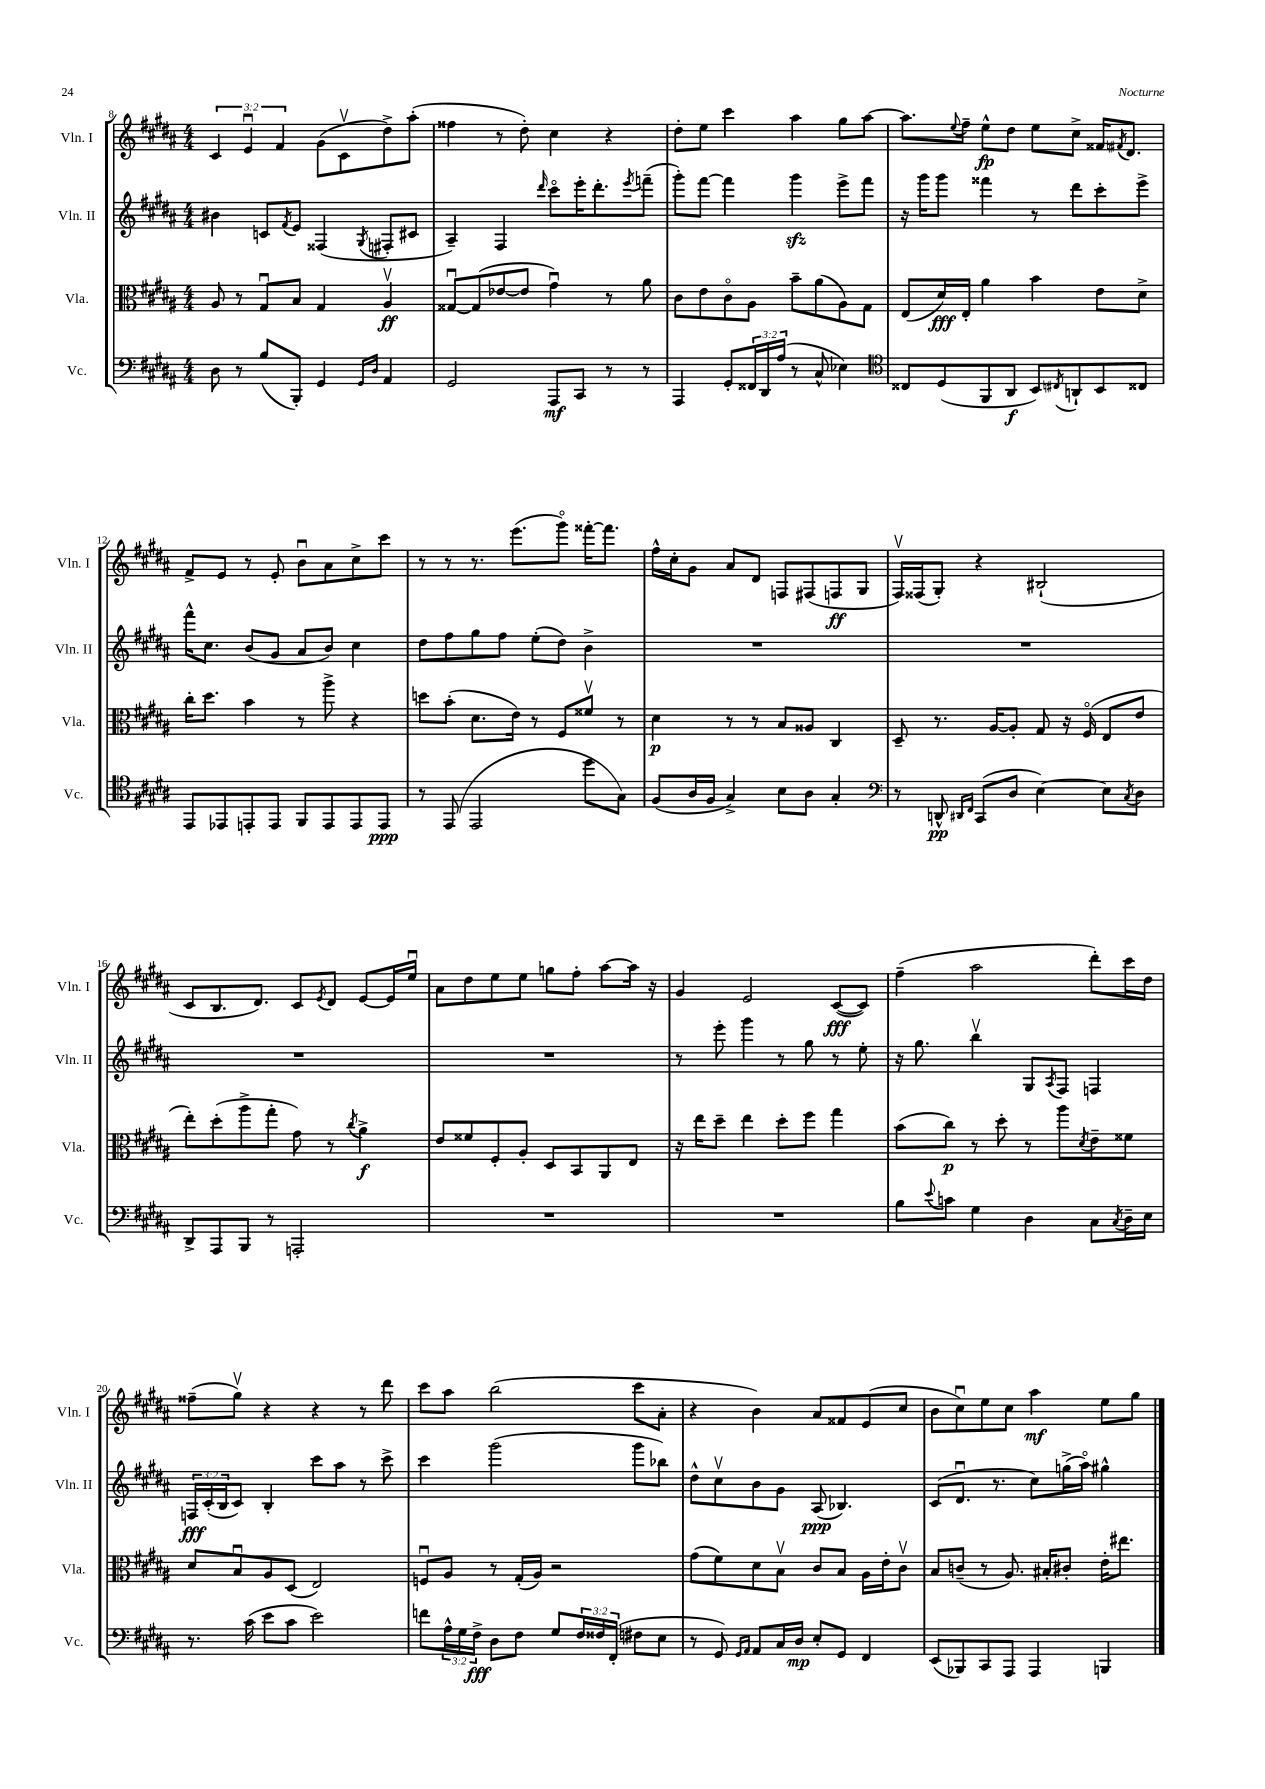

**kern	**kern	**kern	**kern
*staff4	*staff3	*staff2	*staff1
*clefF4	*clefC3	*clefG2	*clefG2
*k[f#c#g#d#a#]	*k[f#c#g#d#a#]	*k[f#c#g#d#a#]	*k[f#c#g#d#a#]
*M4/4	*M4/4	*M4/4	*M4/4
8D#\	8A#/	4b#\	6c#/
8r	8r	.	.
.	.	.	6eu/
(8B/L	8G#u/L	8c/L	.
.	.	.	6f#/
.	.	8qf#/	.
8BBB'/J)	8B/J	8e/J	.
4GG#/	4G#/	(4F##/	(8g#\L
.	.	.	8c#v\
16qqGG#/LL	.	.	.
16qqD#/JJ	.	8qG#/	.
4AA#/	4A#v/	8F#'/L	8dd#^\)
.	.	8c#/J	(8aa#'\J
=	=	=	=
2GG#/	[8G##u/L	4A#~/)	4ff##\
.	(8G##/]	.	.
.	[8e-/	4F#/	8r
.	8e-/]J	.	8dd#'\)
.	.	16qqddd#/	.
8AAA#/L	4g#u\)	8ccc#o\L	4cc#\
8CC#/J	.	16eee'\K	.
.	.	8.ddd#'\	.
8r	8r	.	4r
.	.	8qeee/	.
8r	8a#\	(8fff~\J	.
=	=	=	=
4AAA#/	8c#\L	8ggg#'\L)	8dd#'\L
.	8e\	[8fff#\J	8ee\J
8GG#'/L	8c#o\	4fff#\]	4ccc#\
24FF##/L	8A#\J	.	.
24DD#/	.	.	.
(24A#/JJ	.	.	.
8r	8b~\L	4ggg#\	4aa#\
8C#^^/	(8a#\	.	.
4E-\)	8A#\)	8eee^\L	8gg#\L
.	8G#\J	8fff#\J	[8aa#\J
=	=	=	=
*clefC4	*	*	*
8C##/L	(8E/L	16r	8.aa#\]L
.	.	16ggg#\LK	.
(8D#/	16d#/L)	8ggg#\J	.
.	.	.	8qqee/
.	16E'/JJ	.	16ff#~\Jk
8FF#/	4a#\	4fff##\	8ee^^\L
8AA#/J	.	.	8dd#\J
8BB/L)	4b\	8r	8ee\L
8qC#/	.	.	.
8AA`/	.	8ddd#\L	8cc#^\J
8BB/	8e\L	8ccc#'\	16f##/LK
.	.	.	8qf#/
.	.	.	8.d#/J
8C##/J	8d#^\J	8eee^\J	.
=	=	=	=
8EE/L	16cc#'\LK	16fff#^^\LK	8f#^/L
.	8.dd#\J	8.cc#\J	.
8EE-/	.	.	8e/J
8EE'/	4b\	(8b/L	8r
8EE/J	.	8g#/J	8e'/
8FF#/L	8r	8a#/L	8bu\L
8EE/	8aa#^\	8b/J)	8a#\
8EE/	4r	4cc#\	8cc#^\
8EE/J	.	.	8ccc#\J
=	=	=	=
8r	8dd\L	8dd#\L	8r
(8EE/	(8b'\J	8ff#\	8r
2EE/	8.d#\L	8gg#\	8.r
.	.	8ff#\J	.
.	16e\Jk)	.	(8.eee\L
.	8r	(8ee'\L	.
.	8F#/L	8dd#\J)	8ggg#o\J)
8dd#\L	8f##v/J	4b^\	[16fff##'\LK
.	.	.	8.fff##\]J
8G#\J)	8r	.	.
=	=	=	=
(8F#/L	4d#\	1r	16ff#^^\LL
.	.	.	16cc#'\J
16A#/L	.	.	8g#\J
16F#/JJ	.	.	.
4G#^/)	8r	.	8a#/L
.	8r	.	8d#/J
8B\L	8B/L	.	8F/L
8A#\J	8A##/J	.	(8F#/
4G#'/	4C#/	.	8F/
.	.	.	8G#/J
=	=	=	=
*clefF4	*	*	*
8r	8D#~/	1r	16F#v/LL)
.	.	.	(16F##/J
8DD^^/	8.r	.	8G#'/J)
16qqDD#/LL	.	.	.
16qqFF#/JJ	.	.	.
(8CC#/L	.	.	4r
.	[16A#/LK	.	.
8D#/J	8A#'/]J	.	.
[4E\)	8G#/	.	(2B#`/
.	16r	.	.
.	(16F#o/	.	.
8E\]L	8E/L	.	.
8qC#/	.	.	.
8D#\J	8e/J	.	.
=	=	=	=
8DD#^/L	8ee'\L)	1r	8c#/L
8AAA#/	(8dd#'\	.	8.B/
8BBB/J	8aa#^\	.	.
.	.	.	8.d#/J)
8r	8gg#'\J	.	.
2AAA'/	8g#\)	.	8c#/L
.	.	.	8qe/
.	8r	.	8d#/J
.	8qcc#/	.	.
.	4a#^\	.	[8e/L
.	.	.	16e/]L
.	.	.	16eeu/JJ
=	=	=	=
1r	8e/L	1r	8a#\L
.	8f##/	.	8dd#\
.	8F#'/	.	8ee\
.	8A#'/J	.	8ee\J
.	8D#/L	.	8gg\L
.	8BB/	.	8ff#'\J
.	8AA#/	.	[8aa#\L
.	8E/J	.	16aa#\]Jk
.	.	.	16r
=	=	=	=
1r	16r	8r	4g#/
.	16ee\LK	.	.
.	8dd#~\J	8eee'\	.
.	4ee\	4ggg#\	2e/
.	8dd#'\L	8r	.
.	8ff#\J	8gg#\	.
.	4gg#\	8r	([8c#/L
.	.	8ee'\	8c#/]J)
=	=	=	=
8B\L	(8b\L	16r	(4ff#~\
.	.	8.gg#\	.
8qqe/	.	.	.
8c\J	8cc#\J)	.	.
4G#\	8r	4bbv\	2aa#\
.	8dd#'\	.	.
4D#\	8r	8G#/L	.
.	.	8qA#/	.
.	8aa#\L	8F#/J	.
.	8qd#/	.	.
8C#\L	8e~\	4F/	8ddd#'\L)
8qC#/	.	.	.
16D#~\L	8f##\J	.	16ccc#\L
16E\JJ	.	.	16dd#\JJ
=	=	=	=
8.r	8d#/L	24F/LL	(8ff##~\L
.	.	(24c#'/	.
.	.	24B/J	.
.	8Bu/	8c#/J)	8gg#v\J)
(16c#\	.	.	.
8e\L	8A#/	4B'/	4r
8c#\J	(8D#/J	.	.
2e\)	2E/)	8ccc#\L	4r
.	.	8aa#\J	.
.	.	8r	8r
.	.	8ccc#^\	8ddd#\
=	=	=	=
8f\L	8Fu/L	4ccc#\	8ccc#\L
24A#^^\L	8A#/J	.	8aa#\J
24G#\	.	.	.
24F#^\JJ	.	.	.
8D#\L	8r	(2ggg#\	(2bb\
8F#\J	(16G#'/LL	.	.
.	16A#/JJ)	.	.
8G#/L	2r	.	.
24F#/L	.	.	.
24F##/	.	.	.
(24FF#'/JJ	.	.	.
8F#\L	.	8ggg#\L	8ccc#\L
8E\J	.	8bb-\J)	8a#'\J
=	=	=	=
8r	(8g#\L	8dd#^^\L	4r
8GG#/)	8f#\)	8cc#v\	.
16qqGG#/LL	.	.	.
16qqAA#/JJ	.	.	.
8AA#/L	8d#\	8b\	4b\)
16C#/L	8Bv\J	8g#\J	.
16D#/JJ	.	.	.
8E'/L	8c#/L	(8A#/	8a#/L
8GG#/J	8B/J	4.B-/)	8f##/
4FF#/	16A#\LL	.	(8e/
.	16e'\J	.	.
.	8c#v\J	.	8cc#/J
=	=	=	=
(8EE/L	8B/L	(8c#/L	8b\L
8BBB-/)	(8c~/J	8.d#u/J	8cc#u\)
8CC#/	8r	.	8ee\
.	.	8.r	.
8AAA#/J	8.A#/)	.	8cc#\J
4AAA#/	.	8cc#\L)	4aa#\
.	16B#'/LK	.	.
.	8c#'/J	(16gg^\L	.
.	.	16aa#o\JJ)	.
4BBB/	16e'\LK	4gg#^^\	8ee\L
.	8.ee#\J	.	.
.	.	.	8gg#\J
==	==	==	==
*-	*-	*-	*-
